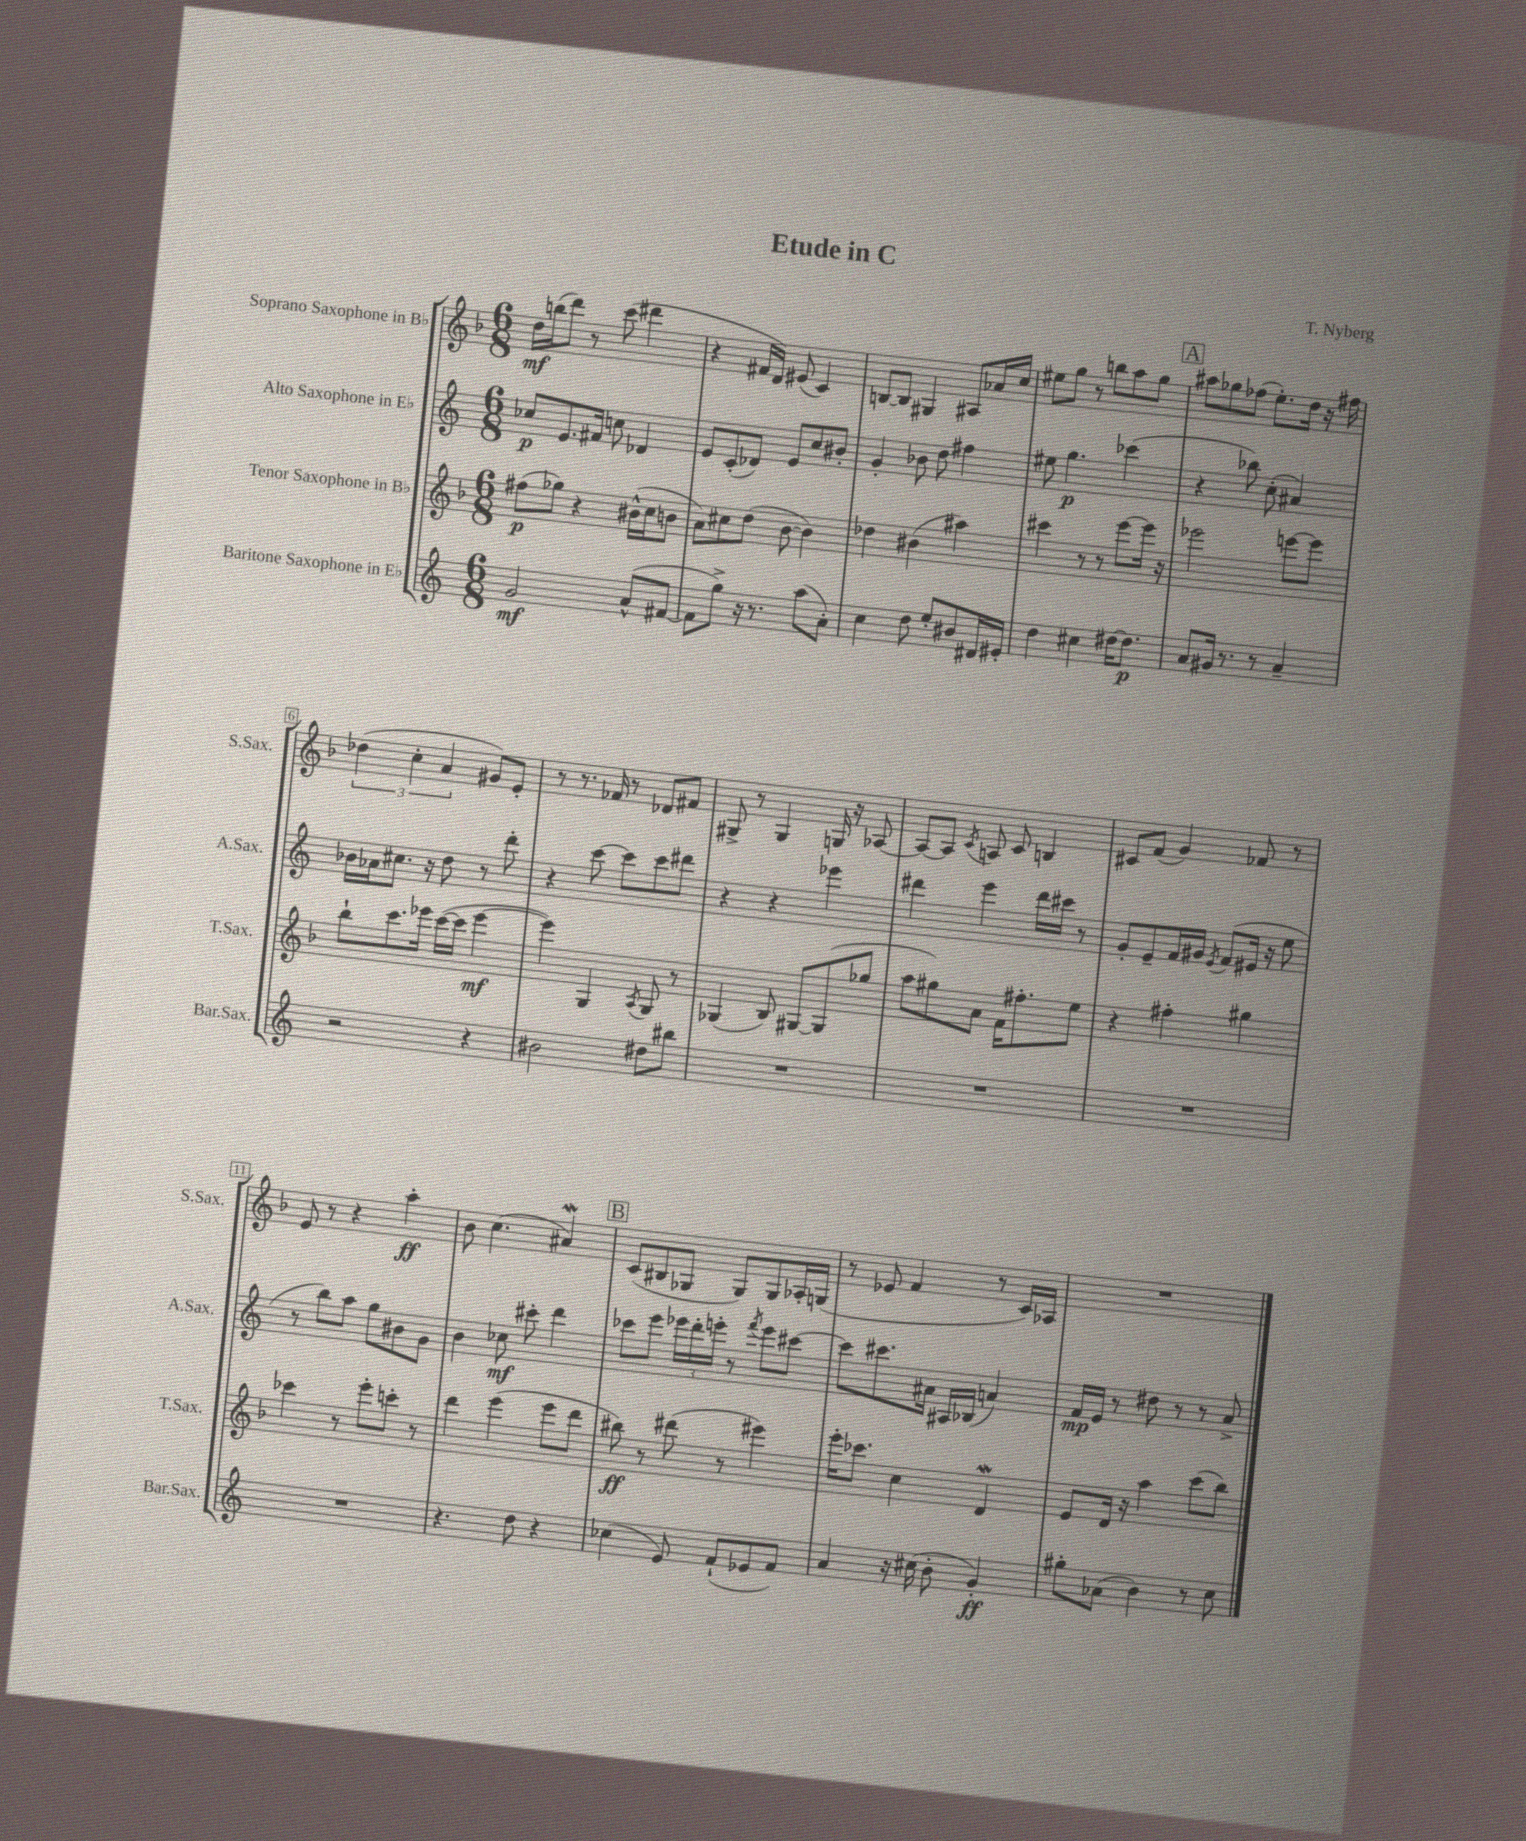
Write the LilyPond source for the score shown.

\header { title = "Etude in C" composer = "T. Nyberg" }
<<
\new StaffGroup <<
\new Staff = "s0" \with { instrumentName = "Soprano Saxophone in Bb" shortInstrumentName = "S.Sax." } {
    \clef treble \key f \major \numericTimeSignature \time 6/8
    \autoBeamOff d''16[\mf b''16( d'''8]) r8 c'''8( dis'''4 |
    r4 fis'16[ d'16]) eis'8( c'4) |
    b8[~ b8] gis4 ais8[ aes'16 c''16] |
    eis''8[ g''8] r8 b''8[ a''8 g''8] |
    \mark \markup { \box "A" } ais''8[ ges''8 fes''8]( e''8.[-.) d''16] r16 fis''16 |
    \tuplet 3/2 { des''4( c''4-. a'4 } gis'8[) e'8]-. |
    r8 r8. fes'16 r8 des'8[ fis'8] |
    gis8-> r8 gis4 g16 r16 aes8~ |
    aes8[~ aes8] \acciaccatura { c'8 } a8 c'8 b4 |
    cis'8[ f'8]( g'4) fes'8 r8 |
    e'8 r8 r4 a''4-.\ff |
    bes'8 c''4.( ais'4\mordent) |
    \mark \markup { \box "B" } c'8[( bis8 ges8] ges8[) ges8 aes16-. g16]( |
    r8 ees'8 f'4 r8 c'16[) aes16] |
    R2. \bar "|." |
}
\new Staff = "s1" \with { instrumentName = "Alto Saxophone in Eb" shortInstrumentName = "A.Sax." } {
    \clef treble \key c \major \numericTimeSignature \time 6/8
    \autoBeamOff ces''8[\p e'8. fis'16] c''8 des'4 |
    e'8[ c'8-.( des'8]) e'8[ c''8 bis'8]-. |
    g'4-. bes'8 d''8 fis''4 |
    eis''8 g''4.\p ces'''4( |
    \mark \markup { \box "A" } r4 bes''8) c''8-.( ais'4) |
    bes'16[ aes'16 cis''8.] r16 d''8 r8 d'''8-. |
    r4 c'''8~ c'''8[ c'''8 dis'''8] |
    r4 r4 ees'''4 |
    dis'''4 e'''4 dis'''16[ cis'''16] r8 |
    g'8[-. e'8-- f'16 gis'16] \acciaccatura { e'8 } f'8[( eis'16] r16 e''8 |
    r8 b''8[) a''8] g''8[ bis'8 g'8] |
    b'4 ces''8\mf cis'''8-. d'''4 |
    \mark \markup { \box "B" } ces'''8[ e'''8] \tuplet 3/2 { ees'''16[ d'''16-. e'''16]-. } r8 \acciaccatura { f'''8 } e'''8[ cis'''8]~ |
    cis'''8[ cis'''8. ais'16] ais16[ bes16]( a'4) |
    f'16[\mp e'16] r8 dis''8 r8 r8 a'8-> \bar "|." |
}
\new Staff = "s2" \with { instrumentName = "Tenor Saxophone in Bb" shortInstrumentName = "T.Sax." } {
    \clef treble \key f \major \numericTimeSignature \time 6/8
    \autoBeamOff fis''8[\p( ges''8]) r4 bis'16[-^( c''16 b'8] |
    a'8[) cis''8 d''8]( bes'8~ bes'4) |
    des''4 bis'4( ais''4) |
    cis'''4 r8 r8 e'''8[~ e'''16] r16 |
    \mark \markup { \box "A" } ees'''2 e'''8[~ e'''8] |
    bes''8[-! c'''8. ees'''16] c'''16[~( c'''16] ees'''4~\mf |
    ees'''4) g4 \acciaccatura { a8 } g8 r8 |
    ges4( bes8) gis8[~ gis8( ges''8] |
    a''8[ gis''8) a'8] f'16[ fis''8.-. e''8] |
    r4 fis''4-. gis''4 |
    ces'''4 r8 e'''8[-. c'''8]-. r8 |
    d'''4 e'''4( e'''8[ d'''8] |
    \mark \markup { \box "B" } bis''8\ff) r8 dis'''8( r8 eis'''4) |
    e'''16[-. ces'''8.] c''4 d'4\mordent |
    e'8[ d'16] r16 a''4 c'''8[( bes''8]) \bar "|." |
}
\new Staff = "s3" \with { instrumentName = "Baritone Saxophone in Eb" shortInstrumentName = "Bar.Sax." } {
    \clef treble \key c \major \numericTimeSignature \time 6/8
    \autoBeamOff g'2\mf a'8[-^( fis'8]~ |
    fis'8[ g''8]->) r16 r8. a''8[( a'8]-.) |
    c''4 d''8 e''8[-. bis'8 dis'16 eis'16]-. |
    d''4 cis''4 dis''16[~ dis''8.]\p |
    \mark \markup { \box "A" } a'8[ gis'16] r8. r8 a'4-- |
    r2 r4 |
    bis'2 dis''8[ bis''8] |
    R2. |
    R2. |
    R2. |
    R2. |
    r4. d''8 r4 |
    \mark \markup { \box "B" } ces''4( e'8) f'8[-!( ees'8 f'8]) |
    a'4 r16 cis''16( b'8-. g'4-.\ff) |
    gis''8[-. aes'8]( b'4) r8 c''8 \bar "|." |
}
>>
>>
\layout { \context { \Score \override BarNumber.stencil = #(make-stencil-boxer 0.1 0.3 ly:text-interface::print) } }
